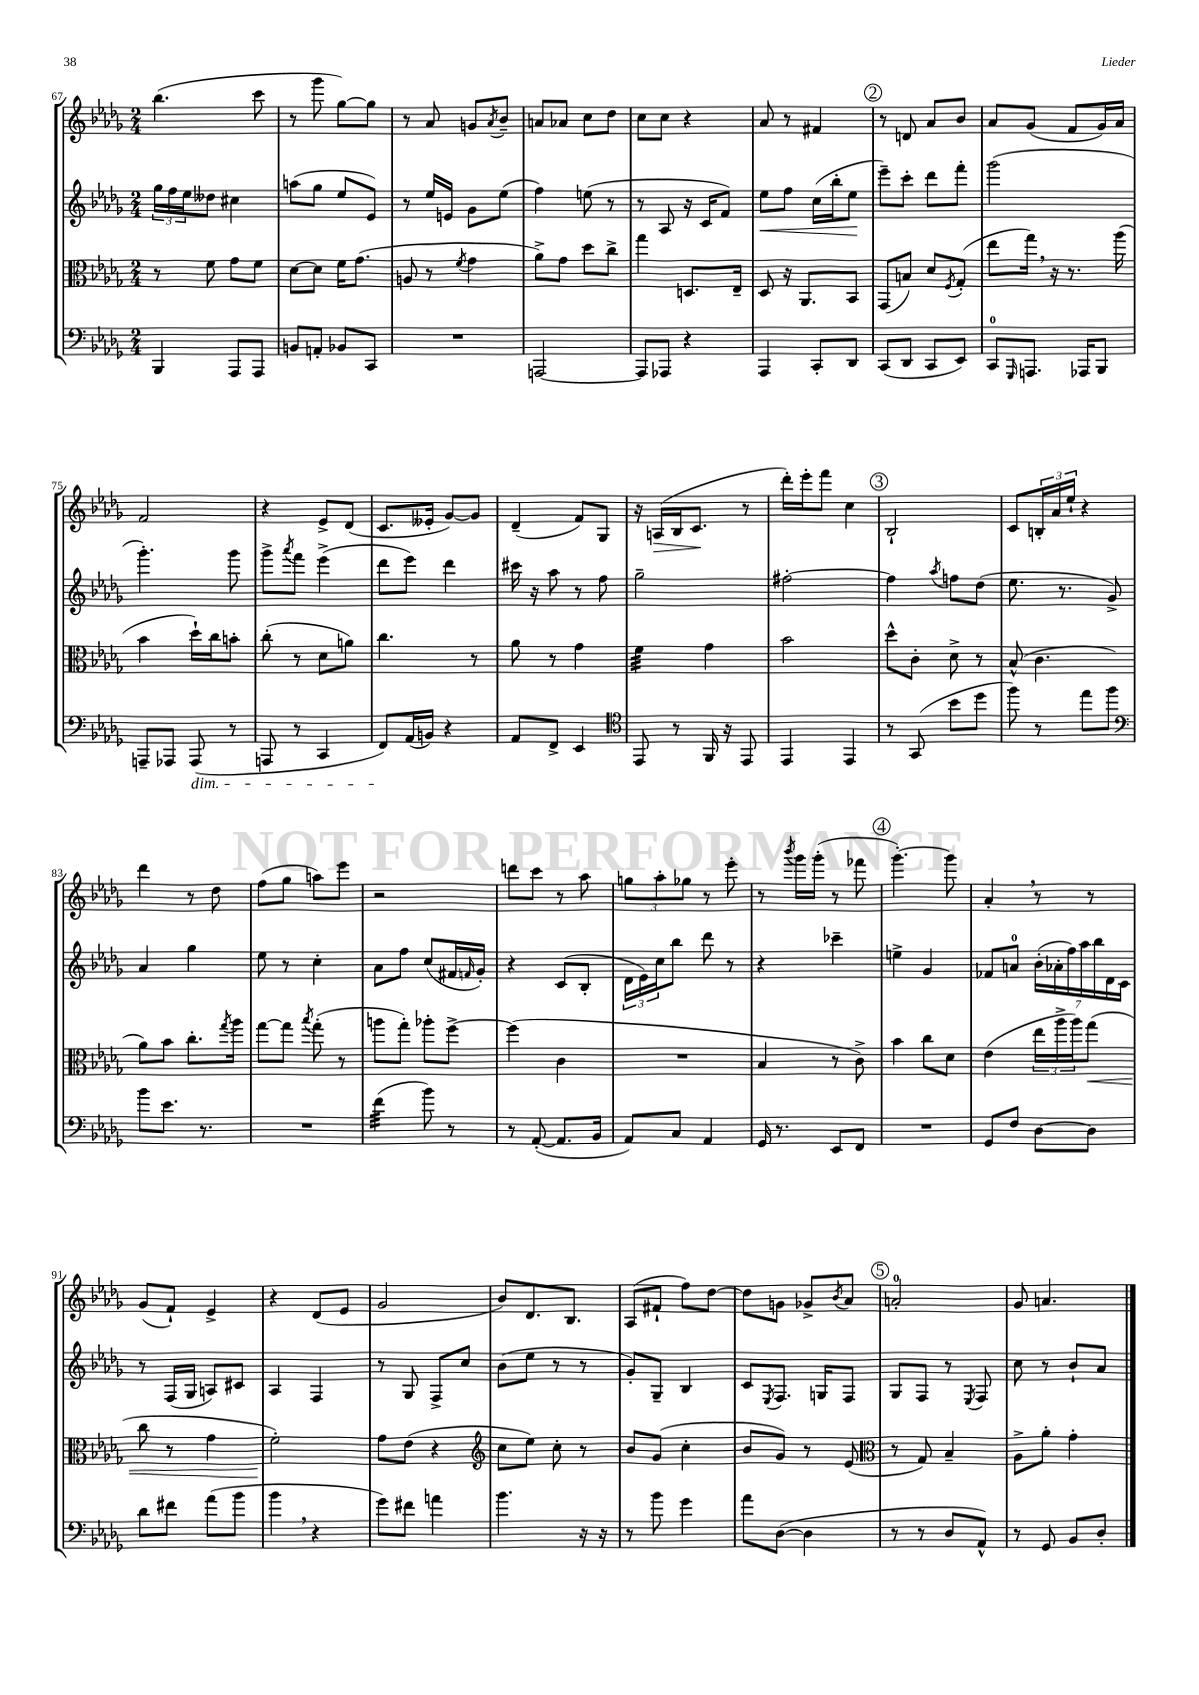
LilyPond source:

<<
\new StaffGroup <<
\new Staff = "s0" {
    \clef treble \key des \major \numericTimeSignature \time 2/4
    bes''4.( c'''8 |
    r8 ges'''8 ges''8~) ges''8 |
    r8 aes'8 g'8 \acciaccatura { aes'8 } bes'8-- |
    a'8 aes'8 c''8 des''8 |
    c''8 c''8 r4 |
    aes'8 r8 fis'4 |
    \mark \markup { \circle "2" } r8 d'8 aes'8 bes'8 |
    aes'8 ges'8( f'8 ges'16) aes'16 |
    f'2 |
    r4 ees'8-> des'8( |
    c'8. eeses'16-. ges'8~) ges'8 |
    des'4--( f'8) ges8 |
    r16 a16\>( bes16 c'8.\! r8 |
    des'''16-.) ees'''16-. f'''8 c''4 |
    \mark \markup { \circle "3" } bes2-! |
    c'8 \tuplet 3/2 { b16-. aes'16 ees''16-! } r4 |
    des'''4 r8 des''8 |
    f''8( ges''8 a''8) ees'''8 |
    r2 |
    d'''8 c'''8 r8 aes''8 |
    \tuplet 3/2 { g''8 aes''8-. ges''8 } r8 ees'''8-. |
    r8 \acciaccatura { bes'''8 } ges'''16 ges'''16-.( r8 fes'''8 |
    \mark \markup { \circle "4" } ges'''4.~-.) ges'''8 |
    aes'4-. \breathe r8 r8 |
    ges'8( f'8-!) ees'4-> |
    r4 des'8( ees'8 |
    ges'2 |
    bes'8) des'8. bes8. |
    aes8( fis'8-! f''8) des''8~ |
    des''8 g'8 ges'8-> \acciaccatura { bes'8 } aes'8 |
    \mark \markup { \circle "5" } a'2-0-. |
    ges'8 a'4. \bar "|." |
}
\new Staff = "s1" {
    \clef treble \key des \major \numericTimeSignature \time 2/4
    \tuplet 3/2 { ges''16 f''16 ees''16 } deses''8 cis''4 |
    a''8( ges''8 ees''8 ees'8) |
    r8 ees''16 e'16 ges'8 ees''8( |
    f''4) e''8( r8 |
    r8 aes8 r16 c'16 f'8) |
    ees''8\< f''8 c''16( bes''16-. ees''8\! |
    \mark \markup { \circle "2" } ees'''8--) c'''8-. des'''8 f'''8-. |
    ges'''2( |
    ges'''4.-.) ges'''8 |
    ges'''8-> \acciaccatura { aes'''8 } f'''8 ees'''4->( |
    des'''8 ees'''8) des'''4 |
    cis'''16 r16 aes''8 r8 f''8 |
    ges''2-- |
    fis''2~-. |
    \mark \markup { \circle "3" } fis''4 \acciaccatura { aes''8 } f''8 des''8( |
    ees''8. r8. ges'8->) |
    aes'4 ges''4 |
    ees''8 r8 c''4-. |
    aes'8 f''8 c''8( fis'16 \grace { f'16 } ges'16-.) |
    r4 c'8( bes8-. |
    \tuplet 3/2 { des'16 ees'16) c''16 } bes''8 des'''8 r8 |
    r4 ces'''4-- |
    \mark \markup { \circle "4" } e''4-> ges'4 |
    fes'8 a'8-0 \tuplet 7/4 { bes'16-.( aes'16-. f''16) aes''16 bes''16 des'16 c'16 } |
    r8 f16( ges16 a8) cis'8 |
    aes4 f4 |
    r8 ges8 f8-> c''8 |
    bes'8( ees''8 r8 r8 |
    ges'8-.) ges8-- bes4 |
    c'8 \acciaccatura { ees8 } f8. g16 f8 |
    \mark \markup { \circle "5" } ges8 f8 r8 \acciaccatura { ees8 } f8 |
    c''8 r8 bes'8-! aes'8 \bar "|." |
}
\new Staff = "s2" {
    \clef alto \key des \major \numericTimeSignature \time 2/4
    r8 f'8 ges'8 f'8 |
    des'8~ des'8 f'16 ges'8.( |
    a8 r8 \acciaccatura { f'8 } ges'4 |
    aes'8->) ges'8 des''8 c''8-> |
    ges''4 d8. ees16-- |
    des8 r16 aes,8. bes,8 |
    \mark \markup { \circle "2" } ges,8( b8) des'8 \acciaccatura { f8 } ges8-.( |
    ees''8 ges''16) \breathe r16 r8. aes''16( |
    bes'4 des''16-!) c''16 b'8-. |
    c''8-.( r8 des'8 a'8) |
    c''4. r8 |
    aes'8 r8 ges'4 |
    f'4:32 ges'4 |
    bes'2 |
    \mark \markup { \circle "3" } des''8-^ c'8-. des'8-> r8 |
    bes8-^( c'4. |
    aes'8) bes'8 c''8.-. \acciaccatura { ges''8 } aes''16 |
    ges''8~ ges''8 \acciaccatura { bes''8 } ges''8-.( r8 |
    a''8 ges''8-.) aes''8-. f''8~-> |
    f''4( c'4 |
    R2 |
    bes4 r8 c'8->) |
    \mark \markup { \circle "4" } bes'4 c''8 des'8 |
    ees'4( \tuplet 3/2 { ees''16 aes''16-> aes''16) } ges''8\<( |
    c''8 r8 ges'4 |
    f'2-.\!) |
    ges'8 ees'8( r4 |
    \clef treble c''8 ees''8) c''8-. r8 |
    bes'8 ges'8( c''4-. |
    bes'8 ges'8) r8 ees'8( |
    \mark \markup { \circle "5" } \clef alto r8 ges8) bes4-- |
    aes8-> aes'8-. ges'4-. \bar "|." |
}
\new Staff = "s3" {
    \clef bass \key des \major \numericTimeSignature \time 2/4
    bes,,4 aes,,8 aes,,8 |
    b,8 a,8-. bes,8 c,8 |
    R2 |
    a,,2~ |
    a,,8 aes,,8 r4 |
    aes,,4 c,8-. des,8 |
    \mark \markup { \circle "2" } c,8( des,8 c,8 ees,8) |
    c,8-0 \grace { ges,,16 } a,,8. aes,,16 bes,,8 |
    a,,8-- aes,,8 aes,,8\dim( r8 |
    a,,8 r8 c,4 |
    f,8\!) aes,16( b,16) r4 |
    aes,8 f,8-> ees,4 |
    \clef tenor ees,8 r8 f,16 r16 ees,8 |
    ees,4 ees,4 |
    \mark \markup { \circle "3" } r8 ges,8( bes'8 des''8 |
    f''8) r8 ees''8 f''8 |
    \clef bass bes'8 ees'8. r8. |
    R2 |
    f'4:32( bes'8) r8 |
    r8 aes,8~-.( aes,8. bes,16 |
    aes,8) c8 aes,4 |
    ges,16 r8. ees,8 f,8 |
    \mark \markup { \circle "4" } R2 |
    ges,8 f8 des8~ des8 |
    des'8 fis'8 aes'8( bes'8 |
    bes'4 \breathe r4 |
    ges'8) fis'8 a'4 |
    bes'4. r16 r16 |
    r8 bes'8 ges'4 |
    aes'8 des8~( des4 |
    \mark \markup { \circle "5" } r8 r8 des8 aes,8-^) |
    r8 ges,8 bes,8 des8-. \bar "|." |
}
>>
>>
\layout { \context { \Score currentBarNumber = #67 } }
